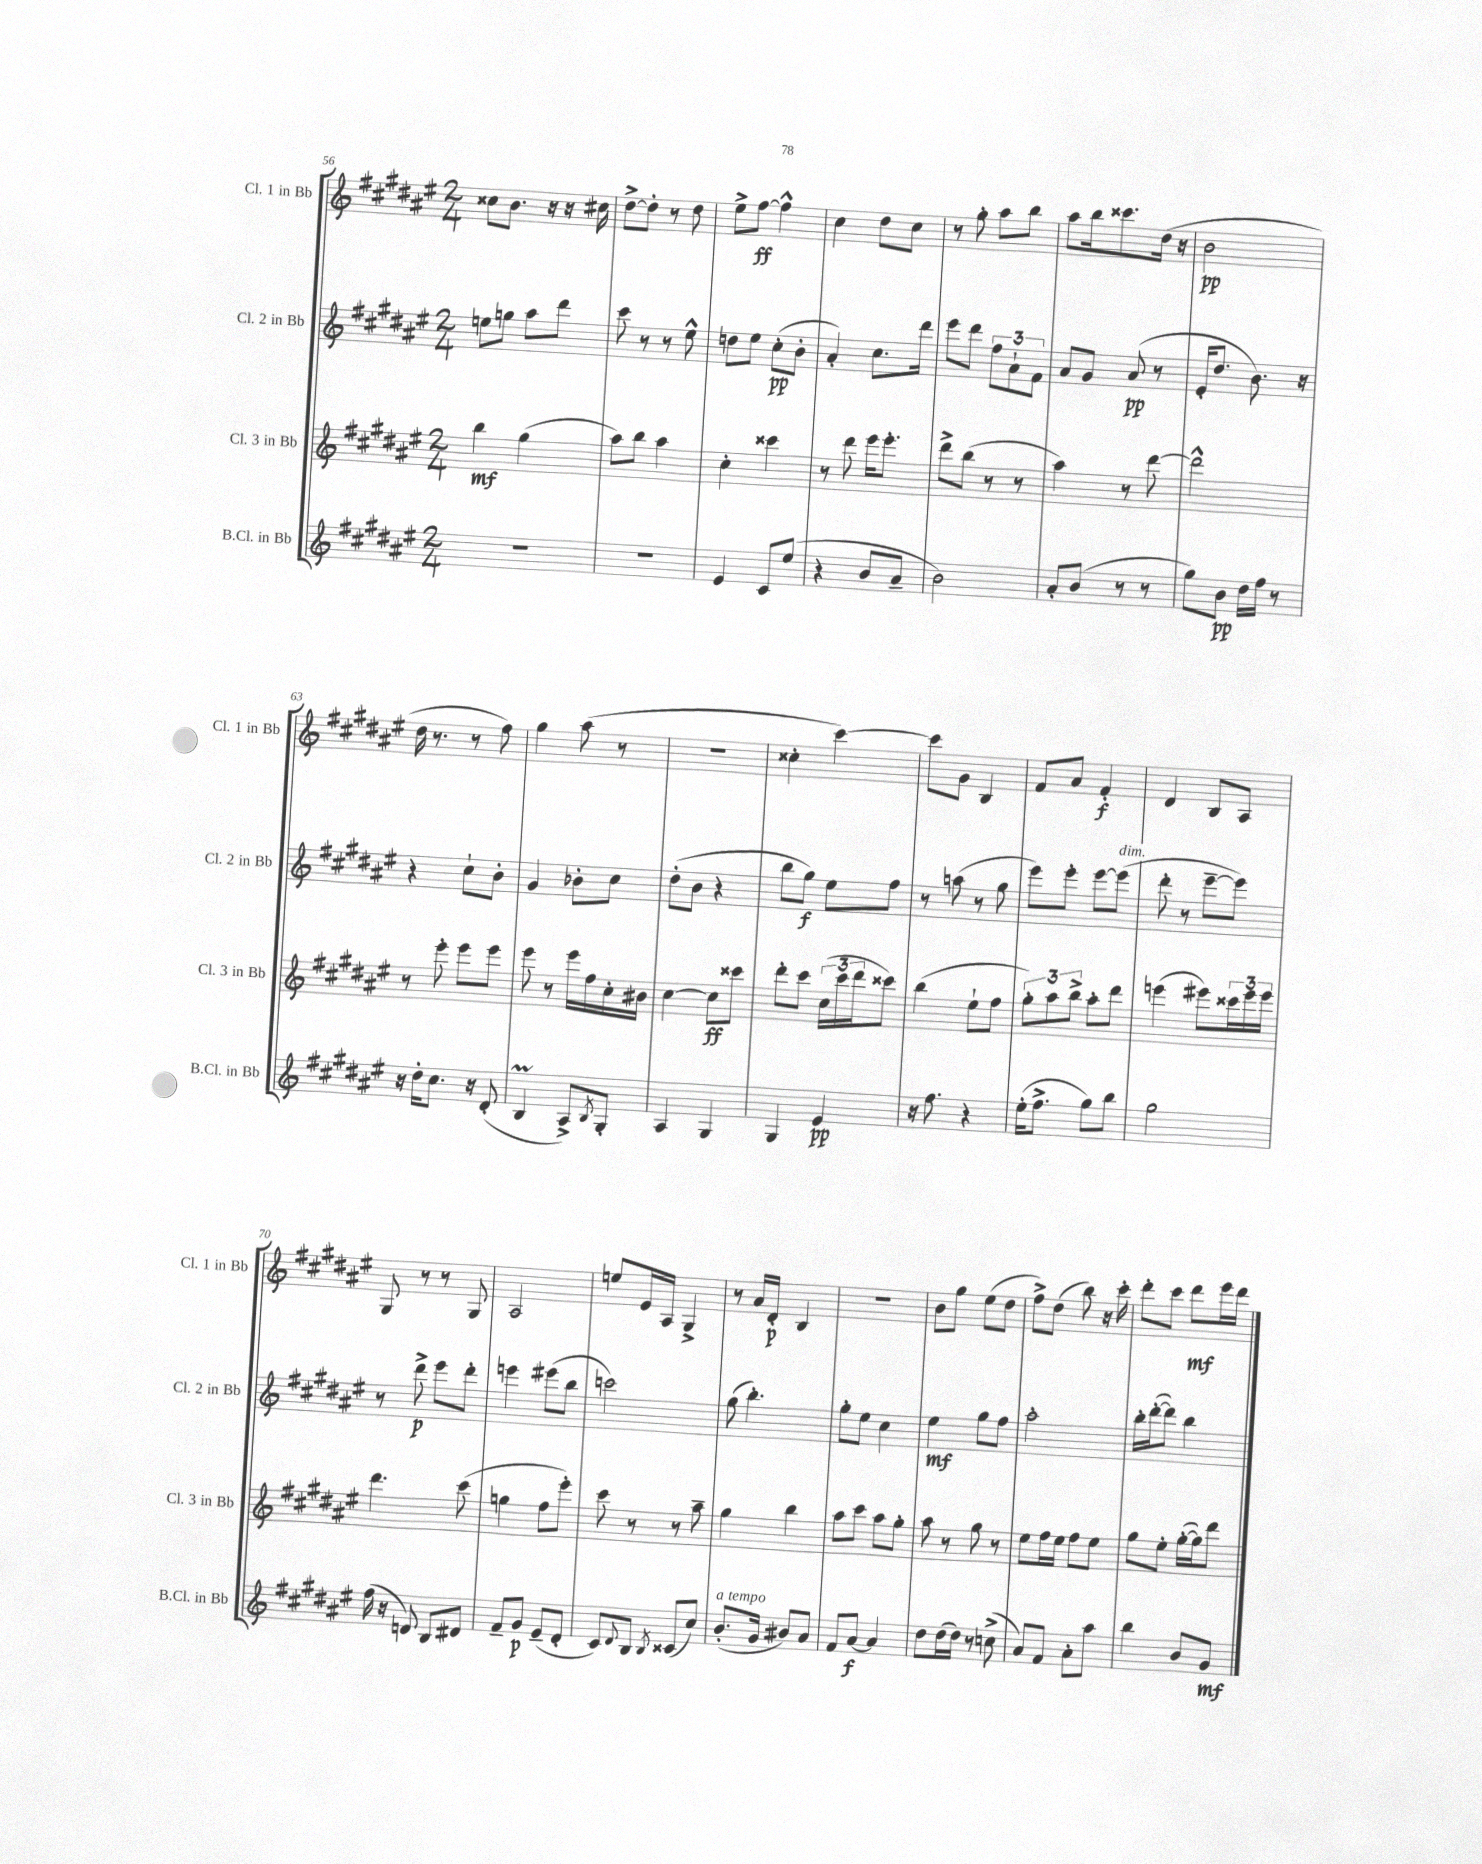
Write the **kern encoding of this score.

**kern	**kern	**kern	**kern
*staff4	*staff3	*staff2	*staff1
*clefG2	*clefG2	*clefG2	*clefG2
*k[f#c#g#d#a#e#]	*k[f#c#g#d#a#e#]	*k[f#c#g#d#a#e#]	*k[f#c#g#d#a#e#]
*M2/4	*M2/4	*M2/4	*M2/4
2r	4bb	8ee	8cc##
.	.	8gg	8.b
.	(4gg#	8aa#	.
.	.	.	16r
.	.	8ddd#	16r
.	.	.	16cc#
=	=	=	=
2r	8aa#)	8ccc#	[8dd#^
.	8bb	8r	8dd#']
.	4aa#	8r	8r
.	.	8ee#^^	8dd#
=	=	=	=
4e#	4cc#'	8dd	8ee#^
.	.	8ee#	[8ff#
8c#	4ccc##	(8cc#'	4ff#^^]
(8ee#	.	8b'	.
=	=	=	=
4r	8r	4a#')	4cc#
.	8ddd#	.	.
8b	16eee#	8.cc#	8dd#
.	8.eee#'	.	.
8a#~	.	.	8cc#
.	.	16ddd#	.
=	=	=	=
2b)	8ddd#^	8eee#	8r
.	(8bb	8ddd#	8gg#'
.	8r	12ff#	8aa#
.	.	12a#`	.
.	8r	.	8bb
.	.	12f#	.
=	=	=	=
8a#'	4aa#)	8a#	8aa#
(8b	.	8g#	16bb
.	.	.	8.ccc##
8r	8r	(8a#	.
8r	[8ddd#	8r	(16dd#
.	.	.	16r
=	=	=	=
8gg#)	2ddd#^^]	16e#'	2b
.	.	8.dd#	.
8b	.	.	.
16dd#	.	8.b)	.
16ff#	.	.	.
8r	.	.	.
.	.	16r	.
=	=	=	=
16r	8r	4r	16dd#
16dd#'	.	.	8.r
8.cc#	8eee#'	.	.
.	8eee#	8cc#`	8r
16r	.	.	.
(8d#'	8eee#	8b'	8ff#)
=	=	=	=
4B	8eee#	4g#	4gg#
.	8r	.	.
8A#^)	16eee#	8b-'	(8aa#
.	16ff#	.	.
8qB	.	.	.
8G#'	16cc#'	8cc#	8r
.	16b#	.	.
=	=	=	=
4A#	[4cc#	(8dd#'	2r
.	.	8b	.
4G#	8cc#]	4r	.
.	8ccc##	.	.
=	=	=	=
4G#	8ddd#'	8bb	4cc##'
.	8ccc#	8gg#)	.
4e#	(24cc#	8ee#	[4ccc#)
.	24ccc#	.	.
.	24ddd#	.	.
.	8ccc##)	8ff#	.
=	=	=	=
16r	(4bb	8r	8ccc#]
8.ff#	.	.	.
.	.	(8aa	8g#
4r	8ee#`	8r	4B
.	8ff#	8gg#	.
=	=	=	=
(16ee#'	12gg#')	8eee#)	8f#
8.ff#^	.	.	.
.	12aa#	.	.
.	.	8eee#'	8a#
.	12bb^	.	.
8gg#)	8aa#'	[8eee#	4f#'
8bb	8ddd#	(8eee#]	.
=	=	=	=
2gg#	(4eee	8ddd#'	4d#
.	.	8r	.
.	8eee#)	[8eee#~	8B
.	24ccc##	8eee#])	8A#
.	24eee#	.	.
.	24eee#	.	.
=	=	=	=
(16ff#	4.ddd#	8r	8G#
16r	.	.	.
8d)	.	8ddd#^	8r
8B	.	8eee#	8r
8d#	(8ccc#	8ddd#'	8G#
=	=	=	=
8f#~	4gg	4eee	2A#
8g#	.	.	.
(8e#~	8ff#	(8eee#	.
8d#'	8eee#')	8bb	.
=	=	=	=
8c#)	8ccc#	2ccc)	8ee
8qqd#	.	.	.
8B	8r	.	16e#
.	.	.	16A#
8qB	.	.	.
(8c##	8r	.	4G#^
8cc#)	8aa#~	.	.
=	=	=	=
(8.b'	4gg#	(8gg#	8r
.	.	4.bb')	16a#
16g#	.	.	16d#'
8b#)	4bb	.	4B
8a#	.	.	.
=	=	=	=
8f#	8aa#	8gg#'	2r
[8a#	8ccc#	8ee#	.
4a#]	8aa#	4cc#	.
.	8gg#'	.	.
=	=	=	=
8dd#	8aa#	4ee#	8b
(16dd#	8r	.	8gg#
16dd#)	.	.	.
8r	8gg#	8gg#	(8ee#
(8cc^	8r	8ff#	8dd#
=	=	=	=
8a#)	8ee#	2aa#'	8ff#^)
8f#	16ff#	.	(8dd#
.	16ee#	.	.
8a#'	8ff#	.	8bb)
8aa#	8ee#	.	16r
.	.	.	16ccc#'
=	=	=	=
4bb	8gg#	16bb'	8ddd#'
.	.	([16ddd#'	.
.	8ee#'	8ddd#])	8ccc#
8b	([16gg#'	4bb	8ddd#
.	16gg#])	.	.
8g#	8ddd#	.	16eee#
.	.	.	16ddd#
==	==	==	==
*-	*-	*-	*-
